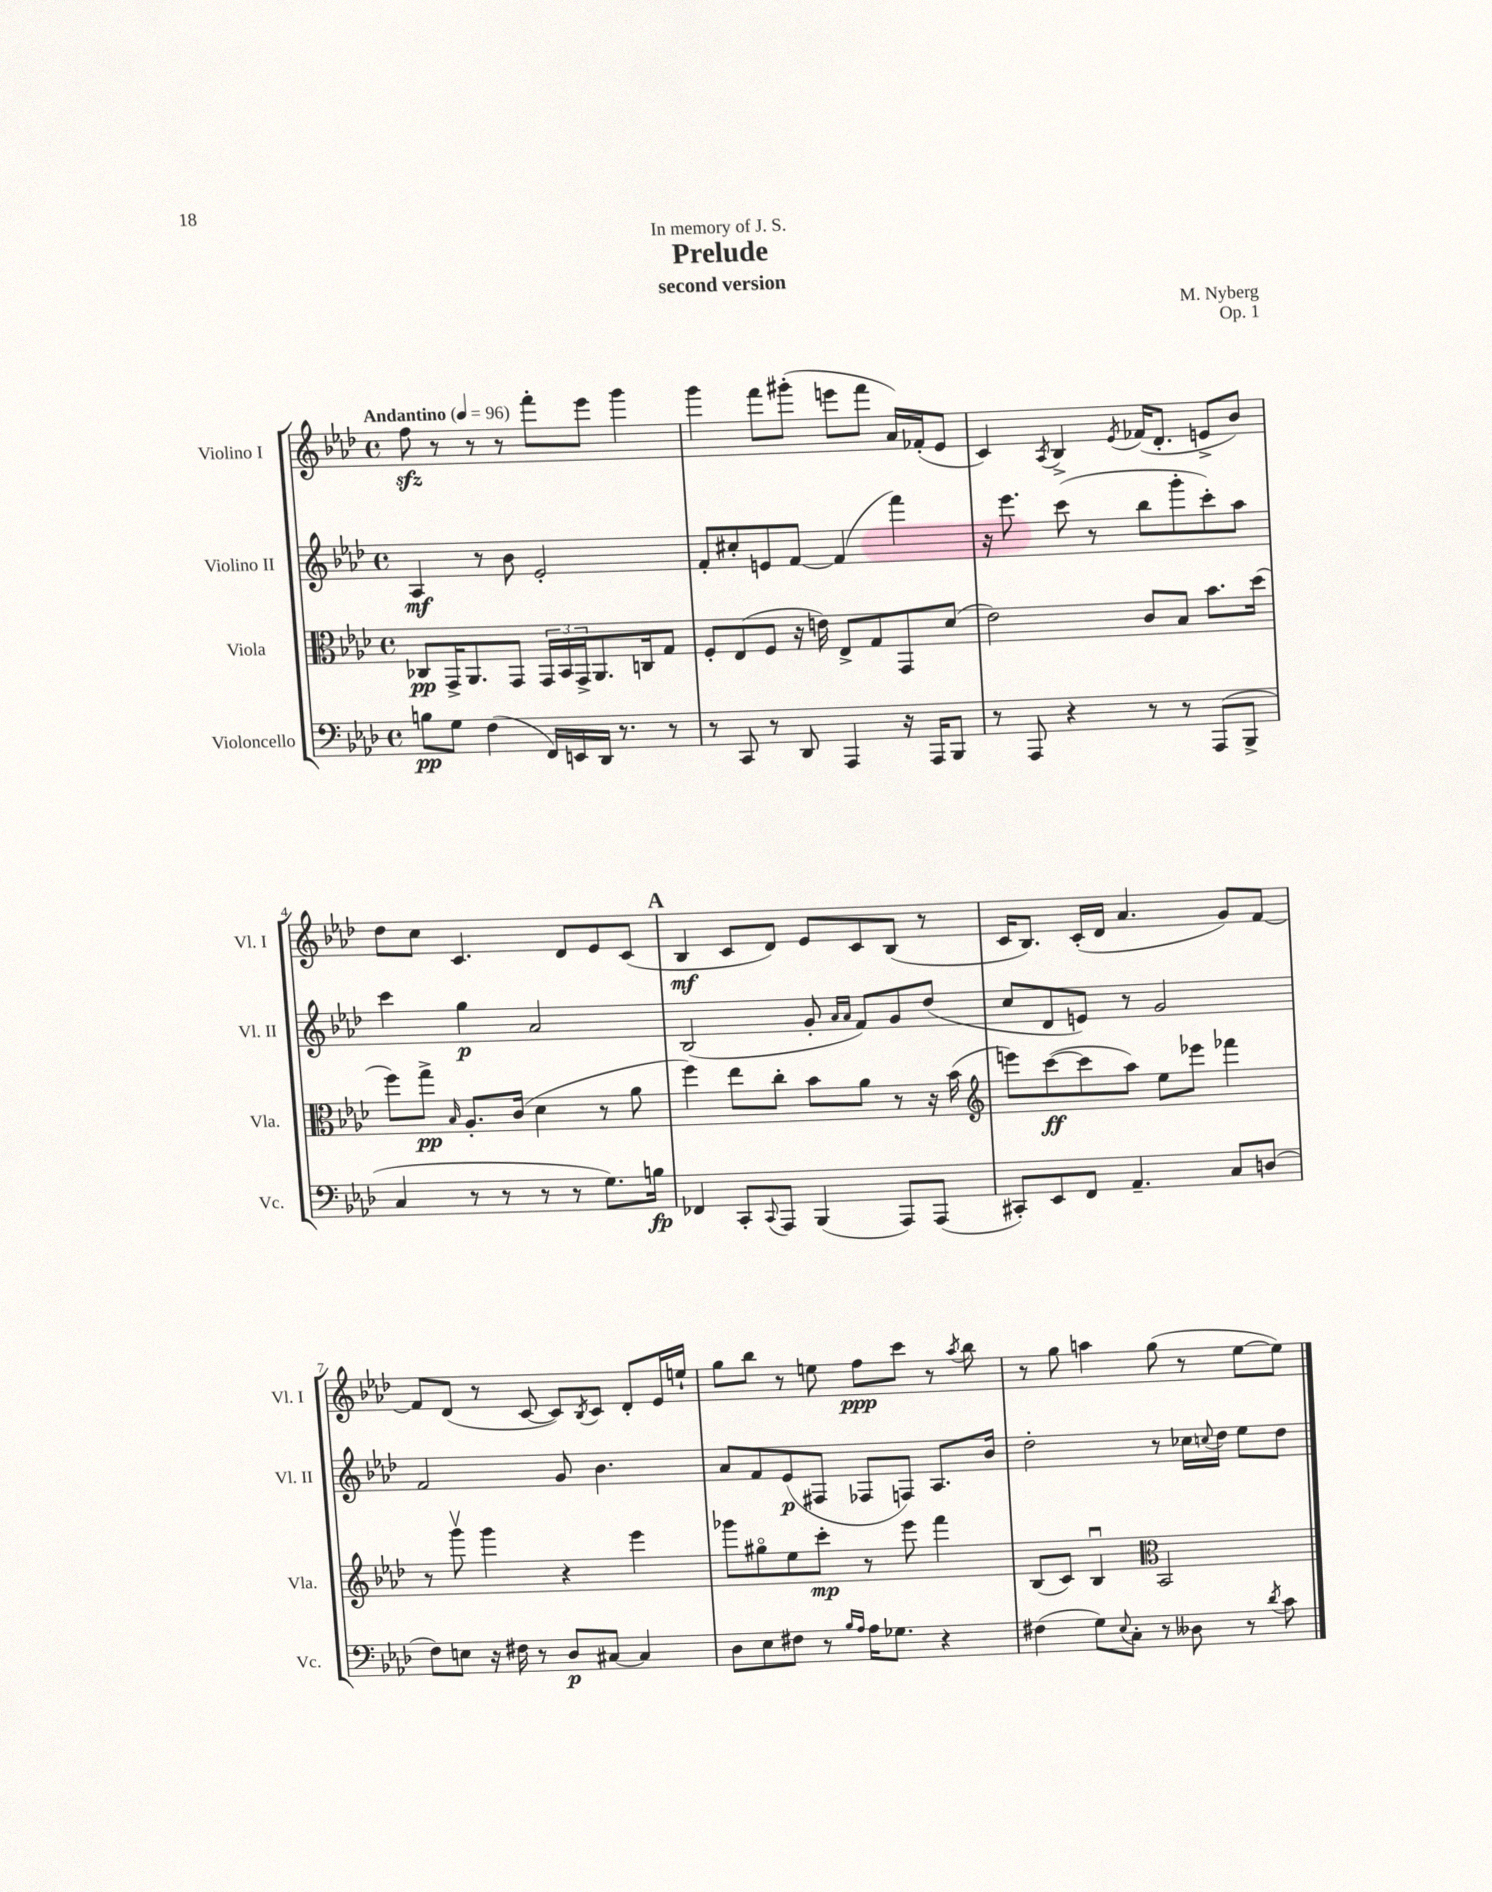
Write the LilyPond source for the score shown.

\header { title = "Prelude" composer = "M. Nyberg" subtitle = "second version" dedication = "In memory of J. S." opus = "Op. 1" }
<<
\new StaffGroup <<
\new Staff = "s0" \with { instrumentName = "Violino I" shortInstrumentName = "Vl. I" } {
    \clef treble \key aes \major \defaultTimeSignature \time 4/4 \tempo "Andantino" 4 = 96
    f''8\sfz r8 r8 r8 f'''8-. ees'''8 g'''4 |
    g'''4 f'''8 gis'''8-.( e'''8 f'''8 aes'16) fes'16-.( ees'8 |
    c'4) \acciaccatura { aes8 } bes4-> \acciaccatura { ees'8 } fes'16( des'8.-. e'8-> bes'8) |
    des''8 c''8 c'4. des'8 ees'8 c'8( |
    \mark \markup { \bold "A" } bes4\mf c'8 des'8) ees'8 c'8 bes8( r8 |
    c'16 bes8.) c'16-.( des'16 aes'4. g'8) f'8~ |
    f'8 des'8( r8 c'8~ c'8) \acciaccatura { bes8 } c'8 des'8-. ees'16 e''16-! |
    g''8 bes''8 r8 e''8 f''8\ppp c'''8 r8 \acciaccatura { aes''8 } bes''8 |
    r8 g''8 a''4 g''8( r8 ees''8~ ees''8) \bar "|." |
}
\new Staff = "s1" \with { instrumentName = "Violino II" shortInstrumentName = "Vl. II" } {
    \clef treble \key aes \major \defaultTimeSignature \time 4/4
    aes4\mf r8 bes'8 ees'2-. |
    f'8-. cis''8-. e'8 f'8~ f'4( f'''4) |
    r16 ees'''8. c'''8( r8 bes''8 g'''8-. c'''8-.) aes''8 |
    c'''4 g''4\p aes'2 |
    \mark \markup { \bold "A" } bes2( g'8-. \grace { aes'16 aes'16 } f'8) g'8 des''8( |
    c''8 des'8 e'8) r8 g'2 |
    f'2 g'8 bes'4. |
    aes'8 f'8 ees'8\p( fis8 fes8 f8) aes8. bes'16 |
    des''2-. r8 ces''16 \appoggiatura { c''8 } des''16 ees''8 des''8 \bar "|." |
}
\new Staff = "s2" \with { instrumentName = "Viola" shortInstrumentName = "Vla." } {
    \clef alto \key aes \major \defaultTimeSignature \time 4/4
    ces8\pp g,16-> aes,8. g,8 \tuplet 3/2 { g,16 bes,16 g,16-> } aes,8. c16 g8 |
    f8-. ees8( f8 r16 e'16) ees8-> g8 g,8 des'8( |
    ees'2) c'8 bes8 bes'8. des''16( |
    f''8) g''8->\pp \grace { bes16 } aes8.-. c'16( des'4 r8 aes'8 |
    \mark \markup { \bold "A" } f''4) ees''8 c''8-. bes'8 aes'8 r8 r16 bes'16( |
    \clef treble e'''8) c'''8~\ff( c'''8 aes''8) ees''8 ees'''8 fes'''4 |
    r8 g'''8\upbow g'''4 r4 ees'''4 |
    ges'''8 gis''8\flageolet ees''8 c'''8-.\mp r8 ees'''8 f'''4 |
    bes8( c'8) bes4\downbow \clef alto bes,2 \bar "|." |
}
\new Staff = "s3" \with { instrumentName = "Violoncello" shortInstrumentName = "Vc." } {
    \clef bass \key aes \major \defaultTimeSignature \time 4/4
    b8\pp g8 f4( f,16) e,16 des,16 r8. r8 |
    r8 c,8 r8 des,8 aes,,4 r16 aes,,16 bes,,8 |
    r8 aes,,8 r4 r8 r8 aes,,8( bes,,8-> |
    c4 r8 r8 r8 r8 g8.) b16\fp |
    \mark \markup { \bold "A" } fes,4 c,8-. \appoggiatura { c,8 } aes,,8 bes,,4( aes,,8) aes,,8( |
    cis,8-.) ees,8 f,8 aes,4.-- c8 d8( |
    f8) e8 r16 fis16 r8 des8\p cis8~ cis4 |
    des8 ees8 fis8 r8 \grace { bes16 aes16 } aes16 ges8. r4 |
    fis4( g8) \appoggiatura { ees8 } c8-. r8 deses8 r8 \acciaccatura { des'8 } c'8 \bar "|." |
}
>>
>>
